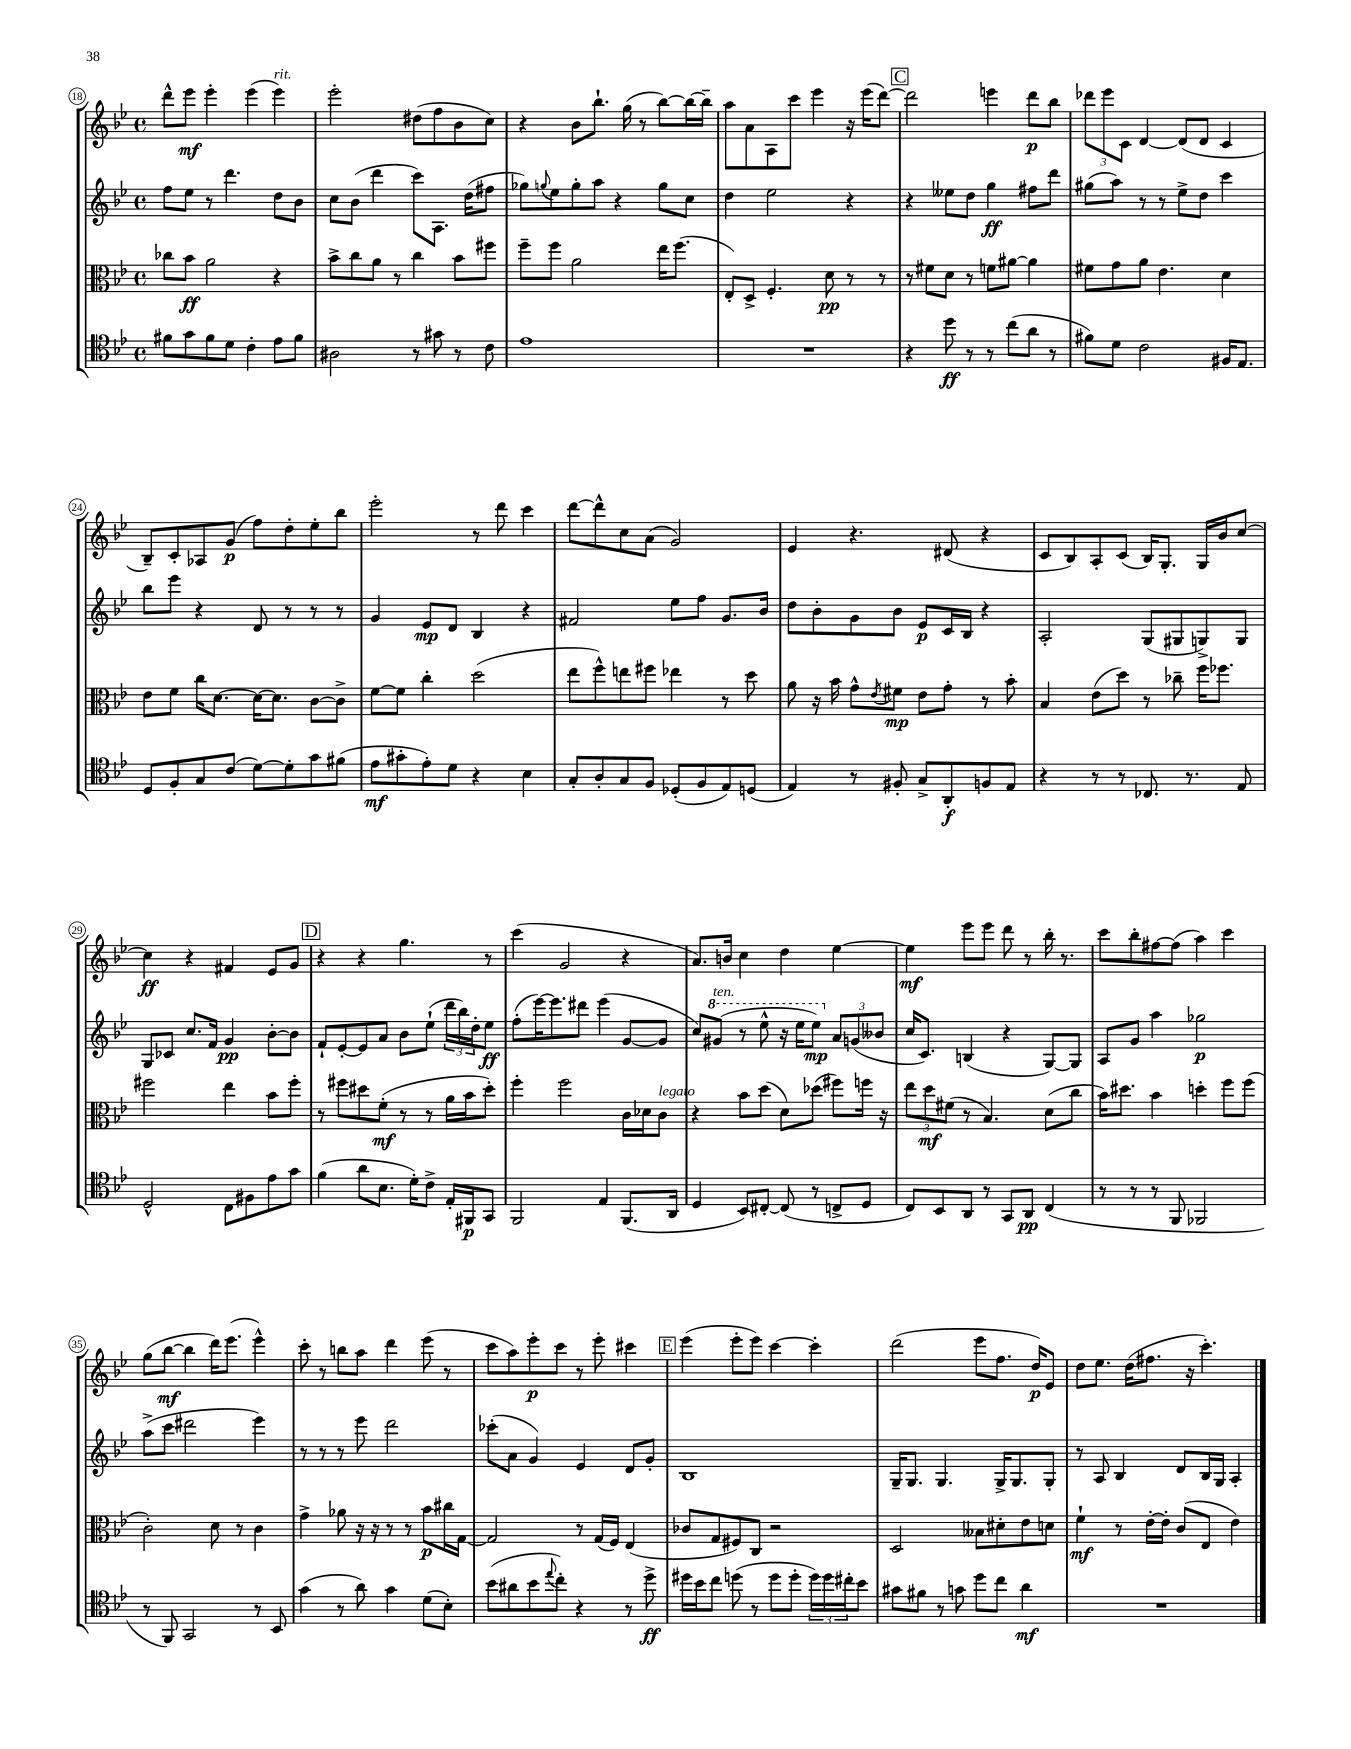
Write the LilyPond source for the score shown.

<<
\new StaffGroup <<
\new Staff = "s0" {
    \clef treble \key bes \major \defaultTimeSignature \time 4/4
    d'''8-^ ees'''8\mf ees'''4-. ees'''4( ees'''4^\markup { \italic "rit." }) |
    ees'''2-. dis''8( f''8 bes'8 c''8) |
    r4 bes'8 bes''8.-! g''16( r8 bes''8~) bes''16~ bes''16-- |
    a''8 a'8 a8 c'''8 ees'''4 r16 ees'''16( d'''8~) |
    \mark \markup { \box "C" } d'''2 e'''4 d'''8\p bes''8 |
    \tuplet 3/2 { des'''8 ees'''8 c'8 } d'4~ d'8( d'8 c'4 |
    bes8--) c'8-. aes8 g'8\p( f''8) d''8-. ees''8-. bes''8 |
    ees'''2-. r8 d'''8 c'''4 |
    d'''8~ d'''8-^ c''8 a'8( g'2) |
    ees'4 r4. dis'8( r4 |
    c'8 bes8) a8-. c'8( bes16) g8.-. g16 bes'16 c''8~ |
    c''4\ff r4 fis'4 ees'8 g'8 |
    \mark \markup { \box "D" } r4 r4 g''4. r8 |
    c'''4( g'2 r4 |
    a'8.) b'16 c''4 d''4 ees''4~ |
    ees''4\mf ees'''8 ees'''8 d'''8 r8 bes''16-. r8. |
    c'''8 bes''8-. fis''8~ fis''8( a''4) c'''4 |
    g''8( bes''8~\mf bes''4 d'''16) ees'''8.( ees'''4-^) |
    c'''8-. r8 b''8 a''8 d'''4 ees'''8( r8 |
    c'''8 a''8) ees'''8-.\p c'''8 r8 ees'''8-. cis'''4 |
    \mark \markup { \box "E" } ees'''4( ees'''8-. ees'''8) c'''4~ c'''4-. |
    d'''2( ees'''8 f''8. d''16\p) ees'8 |
    d''8 ees''8. d''16( fis''8. r16 c'''4.-.) \bar "|." |
}
\new Staff = "s1" {
    \clef treble \key bes \major \defaultTimeSignature \time 4/4
    f''8 ees''8 r8 d'''4. d''8 bes'8 |
    c''8 bes'8( d'''4 c'''8) a8. d''16( fis''8 |
    ges''8) \appoggiatura { g''8 } ees''8 g''8-. a''8 r4 g''8 c''8 |
    d''4 ees''2 r4 |
    \mark \markup { \box "C" } r4 eeses''8 d''8 g''4\ff fis''8 d'''8 |
    gis''8( a''8) r8 r8 ees''8-> d''8 c'''4 |
    bes''8 ees'''8 r4 d'8 r8 r8 r8 |
    g'4 ees'8\mp d'8 bes4 r4 |
    fis'2 ees''8 f''8 g'8. bes'16 |
    d''8 bes'8-. g'8 bes'8 ees'8\p c'16 bes16 r4 |
    a2-. g8( gis8 g8->) g8 |
    g8 ces'8 c''8. f'16 g'4\pp bes'8~-. bes'8 |
    \mark \markup { \box "D" } f'8-! ees'8~-. ees'8 a'8 bes'8 ees''8-!( \tuplet 3/2 { d'''16 bes''16) d''16-. } ees''8\ff |
    f''8-.( ees'''16~) ees'''8. dis'''8 ees'''4( g'8~ g'8 |
    c''8) \ottava #1 gis''8^\markup { \italic "ten." }( r8 ees'''8-^ r16 ees'''16 ees'''8\mp) \ottava #0 \tuplet 3/2 { a'8 g'!8( beses'8 } |
    c''16 c'8.) b4( r4 g8~) g8 |
    a8 g'8 a''4 ges''2\p |
    a''8->( c'''8 dis'''2 ees'''4) |
    r8 r8 r8 ees'''8 d'''2 |
    ces'''8-.( a'8 g'4) ees'4 d'8 g'8-. |
    \mark \markup { \box "E" } bes1 |
    g16-- g8. g4. g16-> g8. g8-. |
    r8 a8 bes4 d'8 bes16 g16 a4-. \bar "|." |
}
\new Staff = "s2" {
    \clef alto \key bes \major \defaultTimeSignature \time 4/4
    ces''8 bes'8\ff a'2 r4 |
    bes'8-> c''8 a'8 r8 c''4 bes'8 fis''8 |
    f''8-- f''8 a'2 ees''16 f''8.( |
    ees8-.) d8-> f4.-. d'8\pp r8 r8 |
    \mark \markup { \box "C" } r8 fis'8 d'8 r8 f'8 ais'8~ ais'4 |
    fis'8 g'8 a'8 ees'4. d'4 |
    ees'8 f'8 c''16 d'8.~ d'16~ d'8. c'8~ c'8-> |
    f'8~ f'8 c''4-. d''2( |
    ees''8 f''8-^) e''8 fis''8 ees''4 r8 d''8 |
    a'8 r16 bes'16 g'8-^ \acciaccatura { ees'8 } fis'8\mp ees'8 g'8-. r8 bes'8-. |
    bes4 ees'8( d''8) r8 ces''8-- f''16 fes''8. |
    fis''2 ees''4 bes'8 fis''8-. |
    \mark \markup { \box "D" } r8 fis''8 dis''8 f'8-.\mf( r8 r8 a'16 bes'16 dis''8-.) |
    f''4-. f''2 c'16 des'16 c'8^\markup { \italic "legato" } |
    r4 bes'8 d''8( d'8) des''8( fis''8) f''16 r16 |
    \tuplet 3/2 { ees''8 d''8\mf fis'8( } r8 bes4.) d'8( c''8 |
    bes'16) dis''8. bes'4 d''4-. f''8 f''8( |
    c'2-.) d'8 r8 c'4 |
    g'4-> aes'8 r16 r16 r8 r8 bes'8\p cis''16 g16~ |
    g2 r8 g16( f16) ees4( |
    \mark \markup { \box "E" } ces'8 g8 fis8) c8 r2 |
    d2 beses8 dis'8-. ees'8 d'8 |
    f'4-!\mf r8 ees'16~-. ees'16-. c'8( ees8 ees'4) \bar "|." |
}
\new Staff = "s3" {
    \clef tenor \key bes \major \defaultTimeSignature \time 4/4
    fis'8 g'8 fis'8 d'8 c'4-. ees'8 fis'8 |
    ais2 r8 gis'8 r8 c'8 |
    ees'1 |
    R1 |
    \mark \markup { \box "C" } r4 d''8\ff r8 r8 c''8( a'8 r8 |
    fis'8) d'8 c'2 fis16 ees8. |
    d8 f8-. g8 c'8( d'8~) d'8-. g'8 fis'8( |
    ees'8\mf gis'8-. ees'8-.) d'8 r4 bes4 |
    g8-. a8-. g8 f8 des8-.( f8 ees8) d8( |
    ees4) r8 fis8-. g8-> a,8-.\f f8 ees8 |
    r4 r8 r8 ces8. r8. ees8 |
    d2-^ c8 fis8 ees'8 g'8 |
    \mark \markup { \box "D" } f'4( a'8 bes8. d'16-.) c'8-> ees16-. fis,16\p g,8 |
    f,2 ees4 f,8.( a,16 |
    d4 bes,8) cis8~-. cis8( r8 c8-> d8 |
    c8) bes,8 a,8 r8 g,8 a,8\pp c4( |
    r8 r8 r8 f,8 fes,2 |
    r8 f,8) g,2 r8 bes,8 |
    g'4( r8 a'8) g'4 d'8( bes8-.) |
    bes'8( ais'8 bes'8 \appoggiatura { ees''8 } c''8-.) r4 r8 d''8->\ff |
    \mark \markup { \box "E" } dis''16 bes'16 c''8 d''8( r8 d''8 d''8-. \tuplet 3/2 { d''16) d''16 cis''16-. } bes'8 |
    gis'8 fis'8 r8 g'8 d''8 c''8 a'4\mf |
    R1 \bar "|." |
}
>>
>>
\layout { \context { \Score currentBarNumber = #18 \override BarNumber.stencil = #(make-stencil-circler 0.1 0.3 ly:text-interface::print) } }
